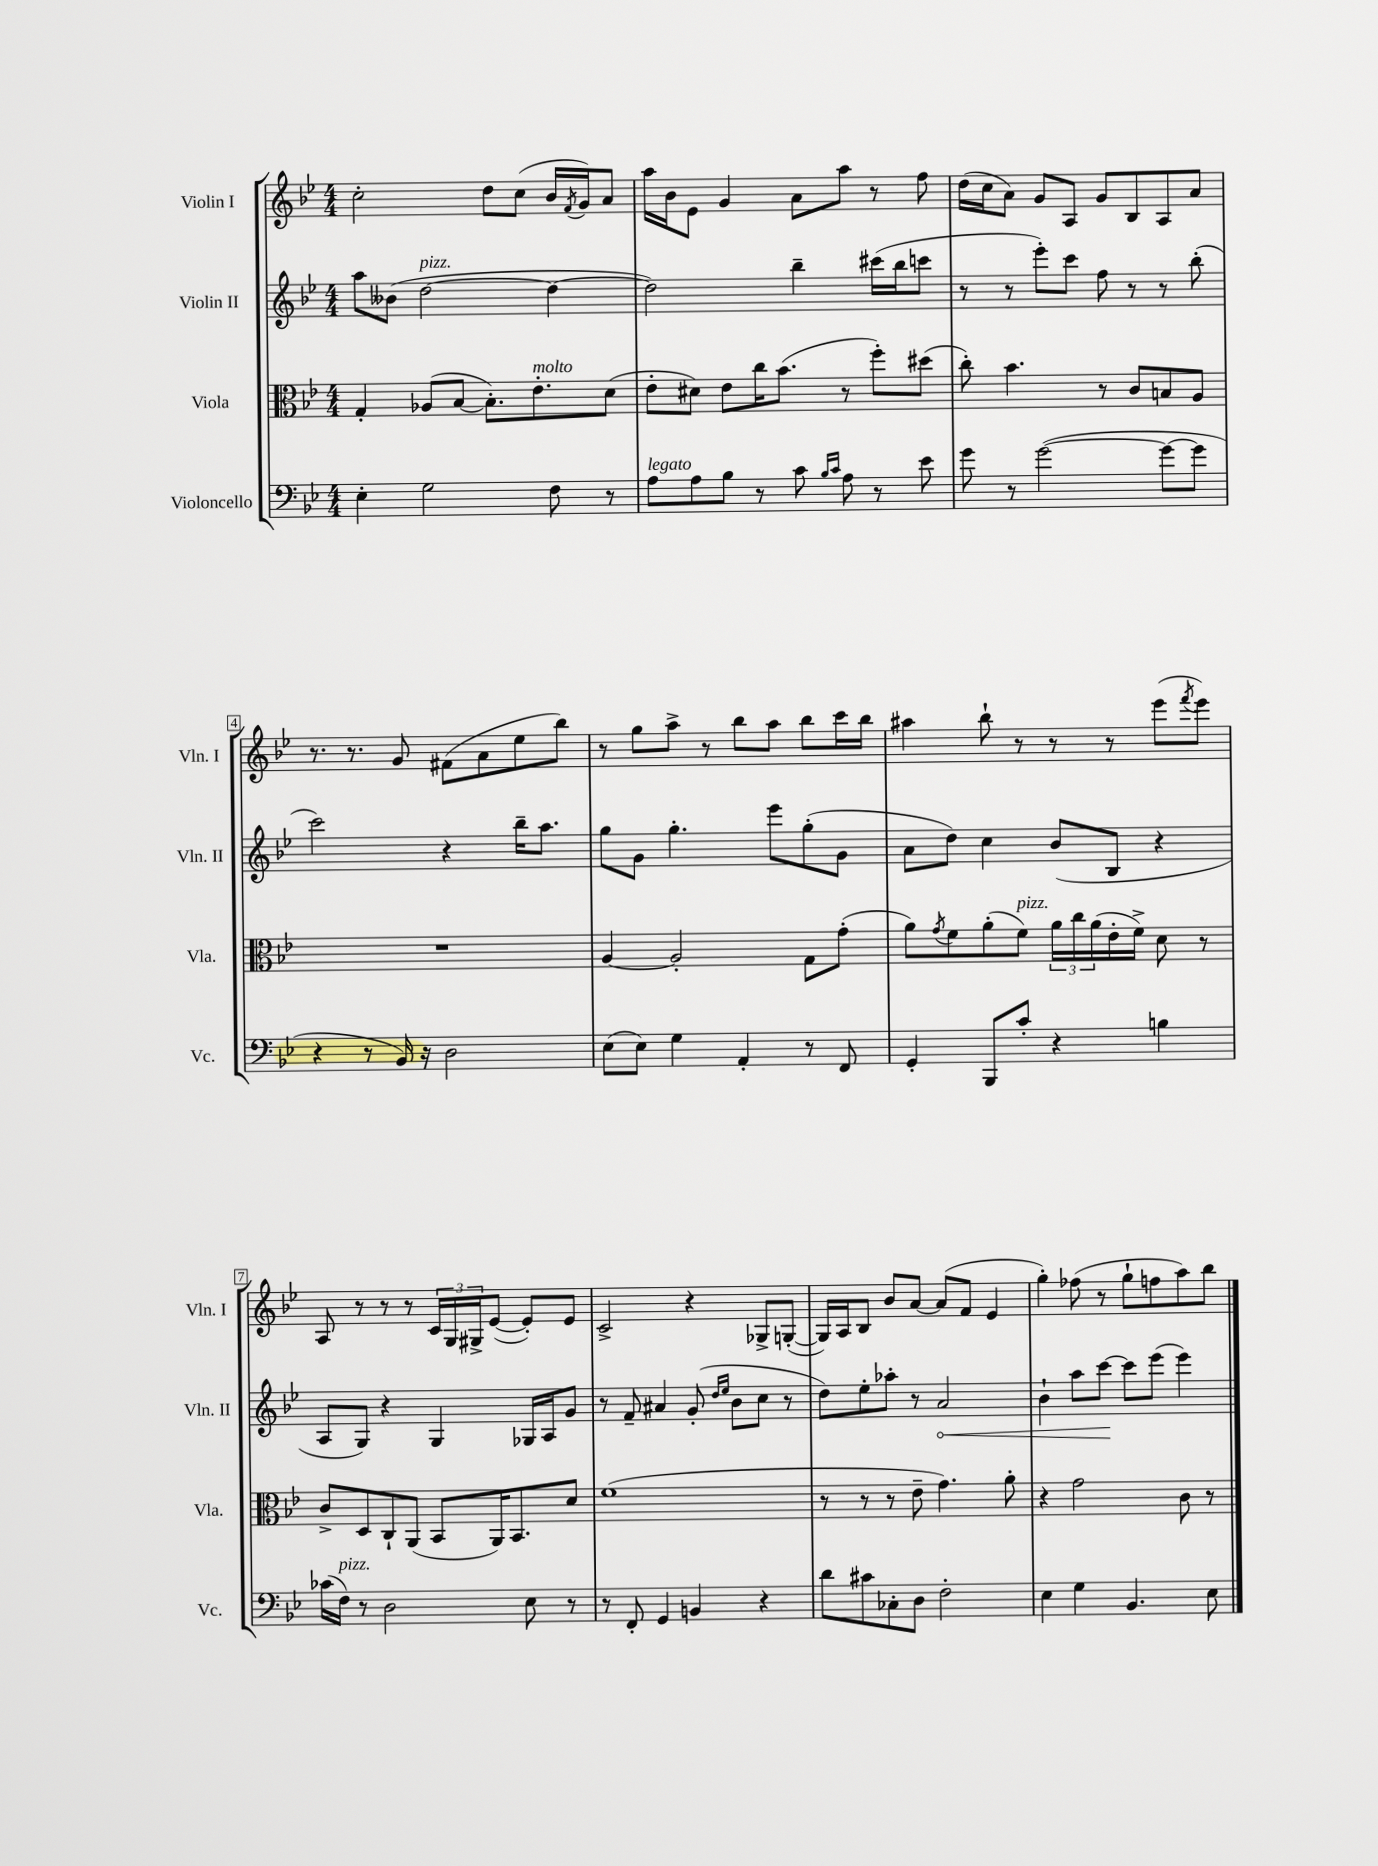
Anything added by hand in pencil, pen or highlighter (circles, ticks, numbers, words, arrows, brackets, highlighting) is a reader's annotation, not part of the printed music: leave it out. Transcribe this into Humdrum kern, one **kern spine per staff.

**kern	**kern	**kern	**dynam	**kern
*part4	*part3	*part2	*part2	*part1
*staff4	*staff3	*staff2	*staff2	*staff1
*I"Violoncello	*I"Viola	*I"Violin II	*	*I"Violin I
*I'Vc.	*I'Vla.	*I'Vln. II	*	*I'Vln. I
*clefF4	*clefC3	*clefG2	*	*clefG2
*k[b-e-]	*k[b-e-]	*k[b-e-]	*	*k[b-e-]
*M4/4	*M4/4	*M4/4	*	*M4/4
=1	=1	=1	=1	=1
4E-'\	4G'/	8aa\L	.	2cc'\
.	.	(8b--X\J	.	.
!	!	!LO:TX:a:i:t=pizz.	!	!
2G\	(8A-X/L	[2dd\	.	.
.	[8B-/J	.	.	.
.	8.B-'\L])	.	.	8dd\L
.	.	.	.	(8cc\J
!	!LO:TX:a:i:t=molto	!	!	!
.	8.e-'\	.	.	.
8F\	.	4dd\_	.	16b-/LL
.	.	.	.	8qf/
.	.	.	.	16g/J)
8r	(8d\J	.	.	8a/J
=2	=2	=2	=2	=2
!LO:TX:a:i:t=legato	!	!	!	!
8A\L	8e-'\L	2dd\])	.	16aa\LL
.	.	.	.	16b-\J
8A\	8d#X\J)	.	.	8e-\J
8B-\J	8e-\L	.	.	4g/
8r	16cc\K	.	.	.
.	(8.b-\J	.	.	.
8c\	.	4bb-~\	.	8a\L
16qqB-/LL	.	.	.	.
16qqc/JJ	.	.	.	.
8A\	8r	.	.	8aa\J
8r	8ff'\L)	(16ccc#X\LL	.	8r
.	.	16bb-\J	.	.
8e-\	(8dd#X\J	8cccn\J	.	8ff\
=3	=3	=3	=3	=3
8g\	8cc'\)	8r	.	(16dd\LL
.	.	.	.	16cc\J
8r	4.b-\	8r	.	8a\J)
([2g\	.	8eee-'\L)	.	8g/L
.	.	8ccc\J	.	8A/J
.	8r	8ff\	.	8g/L
.	8c/L	8r	.	8B-/
8g\L_	8Bn/	8r	.	8A/
8g\J]	8A/J	(8bb-'\	.	8a/J
!!LO:LB:g=z
=4	=4	=4	=4	=4
4r	1r	2ccc\)	.	8.r
.	.	.	.	8.r
8r	.	.	.	.
16BB-/)	.	.	.	8g/
16r	.	.	.	.
2D\	.	4r	.	(8f#X\L
.	.	.	.	8a\
.	.	16bb-~\KL	.	8ee-\
.	.	8.aa\J	.	.
.	.	.	.	8bb-\J)
=5	=5	=5	=5	=5
(8E-\L	[4A/	8gg\L	.	8r
8E-\J)	.	8g\J	.	8gg\L
4G\	2A'/]	4.gg'\	.	8aa^\J
.	.	.	.	8r
4AA'/	.	.	.	8bb-\L
.	.	8eee-\L	.	8aa\J
8r	8G\L	(8gg'\	.	8bb-\L
8FF/	(8g'\J	8g\J	.	16ccc\L
.	.	.	.	16bb-\JJ
=6	=6	=6	=6	=6
4GG'/	8a\L)	8a\L	.	4aa#X\
.	8qg/	.	.	.
.	8f\	8dd\J)	.	.
8BBB-/L	(8a'\	4cc\	.	8bb-`\
!	!LO:TX:a:i:t=pizz.	!	!	!
8c'/J	8f\J)	.	.	8r
4r	24a\LL	(8b-/L	.	8r
.	24cc\	.	.	.
.	(24a\	.	.	.
.	16e-'\	8B-/J	.	8r
.	16f^\JJ)	.	.	.
4Bn\	8d\	4r	.	(8eee-\L
.	.	.	.	8qfff/
.	8r	.	.	8eee-\J)
!!LO:LB:g=z
=7	=7	=7	=7	=7
(16c-X\LL	8c^/L	8A/L	.	8A/
!LO:TX:a:i:t=pizz.	!	!	!	!
16F\JJ)	.	.	.	.
8r	8D/	8G/J)	.	8r
2D\	8C`/	4r	.	8r
.	(8AA/J	.	.	8r
.	8BB-/L	4G/	.	24c/LL
.	.	.	.	24G/
.	.	.	.	24G#X^/J
.	16AA/K)	.	.	([8e-/J
.	8.BB-/	.	.	.
8E-\	.	16G-X/LL	.	8e-'/L])
.	.	16A/J	.	.
8r	8d/J	8g/J	.	8e-/J
=8	=8	=8	=8	=8
8r	(1f	8r	.	2c^/
8FF'/	.	8f~/	.	.
4GG/	.	4a#X/	.	.
4BBn/	.	(8g'/	.	4r
.	.	16qqdd/LL	.	.
.	.	16qqee-/JJ	.	.
.	.	8b-\L	.	.
4r	.	8cc\J	.	8G-X^/L
.	.	8r	.	([8Gn'/J
=9	=9	=9	=9	=9
8d\L	8r	8dd\L)	.	16G/LL])
.	.	.	.	16A/J
8c#X\	8r	8ee-'\	.	8B-/J
8C-X'\	8r	8aa-X'\J	.	8b-/L
8D\J	8e-~\	8r	.	[8a/J
!	!	!	!LO:HP:b	!
2F'\	4.g\)	2a/	<	(8a/L]
.	.	.	.	8f/J
.	.	.	.	4e-/
.	8a'\	.	.	.
=10	=10	=10	=10	=10
4E-\	4r	4b-`\	.	4gg'\)
4G\	2g\	8aa\L	.	(8ff-X\
.	.	[8ccc\J	.	8r
4.BB-/	.	8ccc\L]	[	8gg`\L
.	.	(8eee-\J	.	8ffn\
.	8c\	4eee-\)	.	8aa\)
8E-\	8r	.	.	8bb-\J
==	==	==	==	==
*-	*-	*-	*-	*-
